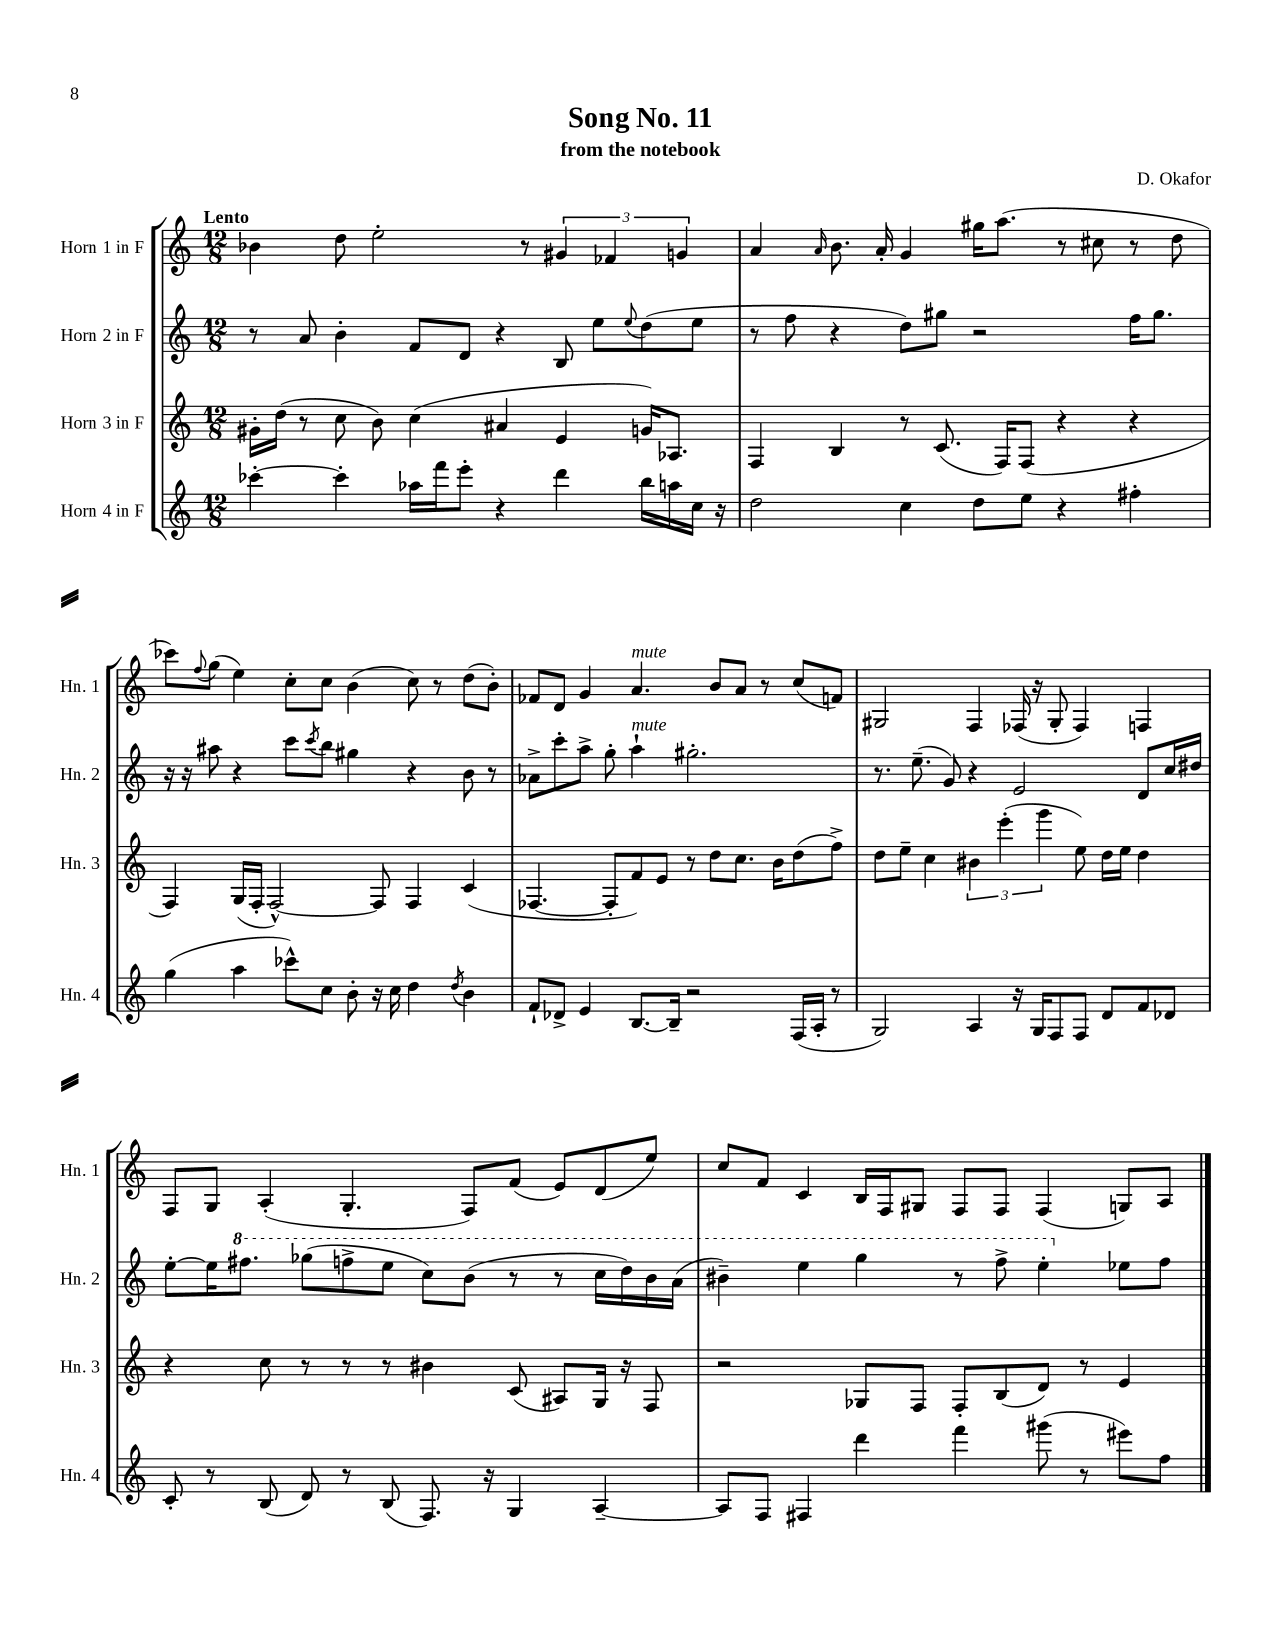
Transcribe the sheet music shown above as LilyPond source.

\header { title = "Song No. 11" composer = "D. Okafor" subtitle = "from the notebook" }
<<
\new StaffGroup <<
\new Staff = "s0" \with { instrumentName = "Horn 1 in F" shortInstrumentName = "Hn. 1" } {
    \clef treble \key c \major \numericTimeSignature \time 12/8 \tempo "Lento"
    bes'4 d''8 e''2-. r8 \tuplet 3/2 { gis'4 fes'4 g'4 } |
    a'4 \grace { a'16 } b'8. a'16-. g'4 gis''16 a''8.( r8 cis''8 r8 d''8 |
    ces'''8) \appoggiatura { f''8 } g''8( e''4) c''8-. c''8 b'4( c''8) r8 d''8( b'8-.) |
    fes'8 d'8 g'4 a'4.^\markup { \italic "mute" } b'8 a'8 r8 c''8( f'8) |
    gis2 f4 fes16( r16 gis8-. fes4) f4 |
    f8 g8 a4-.( g4.-. f8) f'8( e'8) d'8( e''8) |
    c''8 f'8 c'4 b16 f16 gis8 f8 f8 f4( g8) a8 \bar "|." |
}
\new Staff = "s1" \with { instrumentName = "Horn 2 in F" shortInstrumentName = "Hn. 2" } {
    \clef treble \key c \major \numericTimeSignature \time 12/8
    r8 a'8 b'4-. f'8 d'8 r4 b8 e''8 \appoggiatura { e''8 } d''8( e''8 |
    r8 f''8 r4 d''8) gis''8 r2 f''16 gis''8. |
    r16 r16 ais''8 r4 c'''8 \acciaccatura { c'''8 } b''8 gis''4 r4 b'8 r8 |
    aes'8-> c'''8-. a''8-> g''8-. a''4-!^\markup { \italic "mute" } gis''2.-. |
    r8. e''8.--( g'8) r4 e'2 d'8 c''16 dis''16 |
    e''8~-. e''16 \ottava #1 fis'''8. ges'''8( f'''8-> e'''8 c'''8) b''8( r8 r8 c'''16 d'''16) b''16 a''16( |
    bis''4--) e'''4 g'''4 r8 f'''8-> e'''4-. \ottava #0 ees''8 f''8 \bar "|." |
}
\new Staff = "s2" \with { instrumentName = "Horn 3 in F" shortInstrumentName = "Hn. 3" } {
    \clef treble \key c \major \numericTimeSignature \time 12/8
    gis'16-. d''16( r8 c''8 b'8) c''4( ais'4 e'4 g'16) aes8. |
    f4 b4 r8 c'8.( f16) f8( r4 r4 |
    f4) g16( f16-. f2~-^) f8 f4 c'4( |
    fes4.~ fes8-. f'8) e'8 r8 d''8 c''8. b'16 d''8( f''8->) |
    d''8 e''8-- c''4 \tuplet 3/2 { bis'4 e'''4-.( g'''4 } e''8) d''16 e''16 d''4 |
    r4 c''8 r8 r8 r8 bis'4 c'8( ais8) g16 r16 f8 |
    r2 ges8 f8 f8-. b8( d'8) r8 e'4 \bar "|." |
}
\new Staff = "s3" \with { instrumentName = "Horn 4 in F" shortInstrumentName = "Hn. 4" } {
    \clef treble \key c \major \numericTimeSignature \time 12/8
    ces'''4~-. ces'''4-. aes''16 f'''16 e'''8-. r4 d'''4 b''16 a''16 c''16 r16 |
    d''2 c''4 d''8 e''8 r4 fis''4-. |
    g''4( a''4 ces'''8-^) c''8 b'8-. r16 c''16 d''4 \acciaccatura { d''8 } b'4 |
    f'8-! des'8-> e'4 b8.~ b16-- r2 f16( a16-. r8 |
    g2) a4 r16 g16 f8 f8 d'8 f'8 des'8 |
    c'8-. r8 b8( d'8) r8 b8( f8.) r16 g4 a4~-- |
    a8 f8 fis4 d'''4 f'''4 gis'''8( r8 eis'''8) f''8 \bar "|." |
}
>>
>>
\layout { \context { \Score \remove "Bar_number_engraver" } }
